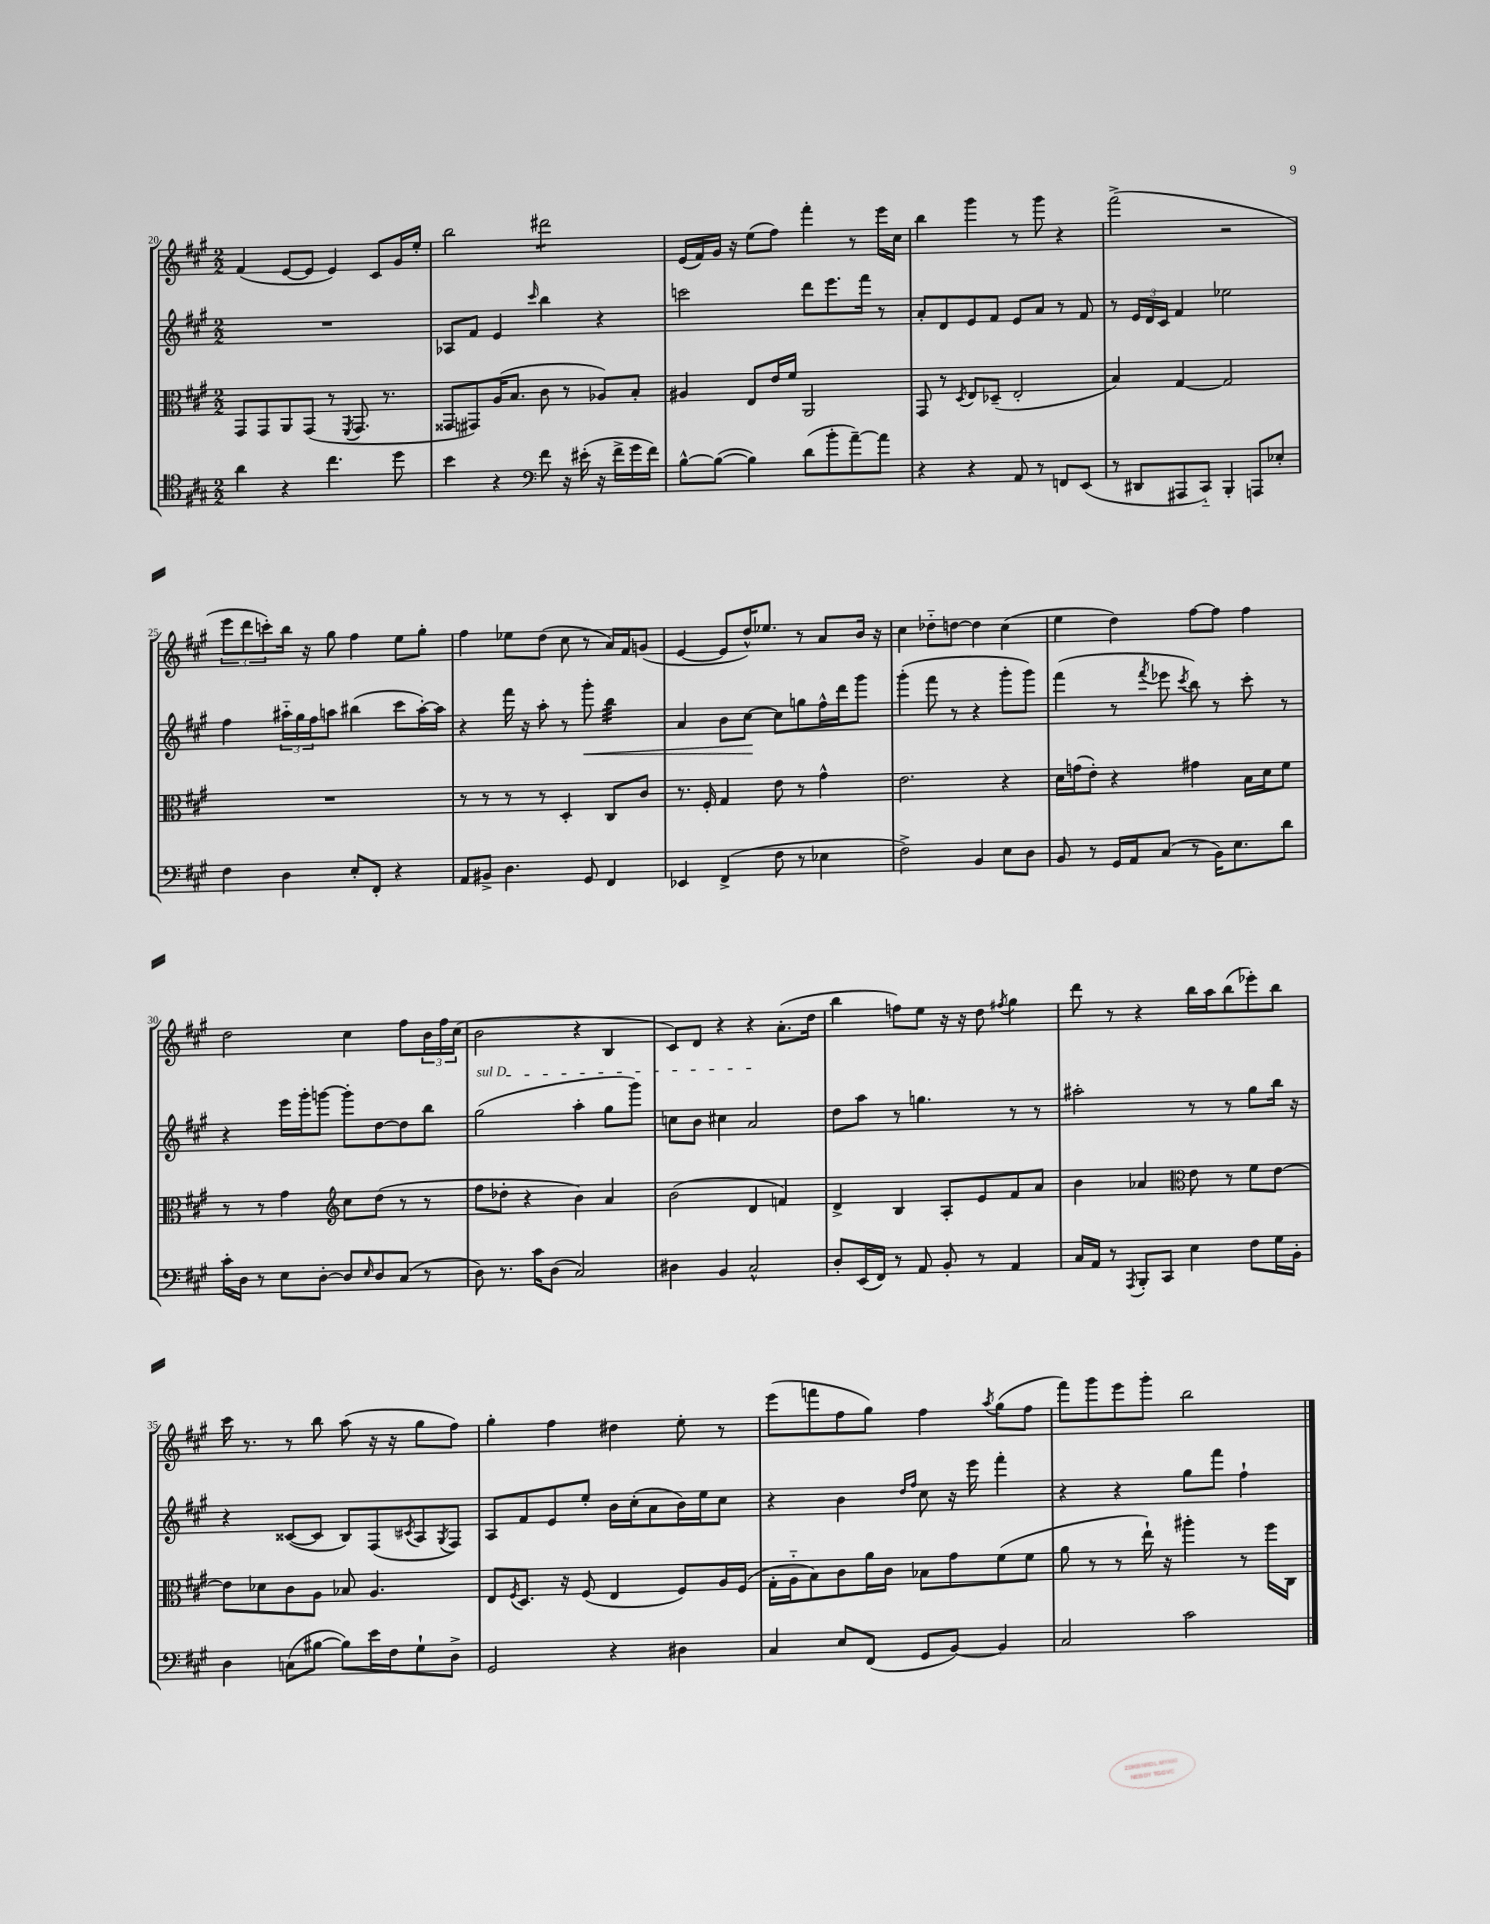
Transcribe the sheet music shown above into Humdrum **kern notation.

**kern	**kern	**kern	**kern
*staff4	*staff3	*staff2	*staff1
*clefC4	*clefC3	*clefG2	*clefG2
*k[f#c#g#]	*k[f#c#g#]	*k[f#c#g#]	*k[f#c#g#]
*M2/2	*M2/2	*M2/2	*M2/2
4a\	8GG#/L	1r	(4f#/
.	8GG#/	.	.
4r	8AA/	.	[8e/L
.	(8GG#/J	.	8e/]J
4.cc#\	8r	.	4e/)
.	8qFF#/	.	.
.	8.GG#/	.	.
.	.	.	8c#/L
.	8.r	.	.
8dd\	.	.	16g#/L
.	.	.	16ee'/JJ
=	=	=	=
4b\	8GG##/L	8A-/L	2bb\
.	8GG#/)	8f#/J	.
4r	(16A/K	4e/	.
.	8.B/J	.	.
*clefF4	*	*	*
.	.	16qqccc#/	.
8f#\	8c#\	4bb\	2ddd#\
16r	8r	.	.
(16e#'\	.	.	.
16r	8A-/L)	4r	.
16f#^\LL	.	.	.
16g#\	8B'/J	.	.
16f#\JJ)	.	.	.
=	=	=	=
[8B^^\L	4A#/	2ccc\	(16e/LL
.	.	.	16f#/)
(8B\_J	.	.	16g#/JJ
.	.	.	16r
4B\])	8E/L	.	(8ee\L
.	16e/L	.	8ff#\J)
.	16f#/JJ	.	.
(8d\L	2AA/	8ddd\L	4fff#'\
8b'\	.	8.eee\	.
[8a~\)	.	.	8r
.	.	16fff#\Jk	.
8a\]J	.	8r	16eee\LL
.	.	.	16cc#\JJ
=	=	=	=
4r	8GG#/	8a'/L	4bb\
.	8r	8d/	.
.	8qD/	.	.
4r	8E/L	8e/	4ggg#\
.	(8D-~/J	8f#/J	.
8AA/	2E'/	8e/L	8r
8r	.	8a/J	8ggg#\
8FF/L	.	8r	4r
(8EE/J	.	8f#/	.
=	=	=	=
8r	4B/)	8r	(2fff#^\
8DD#/L	.	24e/LL	.
.	.	24d/	.
.	.	24c#/JJ	.
8AAA#/	[4G#/	4f#/	.
8CC#'~/J)	.	.	.
4BBB'/	2G#/]	2ee-\	2r
8AAA/L	.	.	.
8E-'/J	.	.	.
=	=	=	=
4F#\	1r	4ff#\	12eee\L
.	.	.	12ddd\
.	.	.	12ccc'\)
4D\	.	24aa#'~\LL	16bb\Jk
.	.	24gg#\	.
.	.	.	16r
.	.	24ff#\J	.
.	.	8aa\J	8gg#\
8E'/L	.	(4bb#\	4ff#\
8FF#'/J	.	.	.
4r	.	8ccc#\L	8ee\L
.	.	[16aa'\L)	8gg#'\J
.	.	16aa\]JJ	.
=	=	=	=
8AA/L	8r	4r	4ff#\
8BB#^/J	8r	.	.
4.D\	8r	16fff#\	8ee-\L
.	.	16r	.
.	8r	8aa'\	(8dd\J
.	4D'/	8r	8cc#\
8GG#/	.	8ggg#'\	8r
4FF#/	8C#/L	4bb\	16a/LL)
.	.	.	16f#/J
.	8c#/J	.	(8g/J
=	=	=	=
4EE-/	8.r	4a/	[4e/
.	16F#'/	.	.
(4FF#^/	4G#/	8b\L	8e/]L
.	.	[8cc#\J	16dd^^/K)
.	.	.	8.ee-/J
8F#\	8e\	8cc#\]L	.
8r	8r	8gg\	8r
4E-\	4g#^^\	16ff#^^\L	8a/L
.	.	16ddd\J	.
.	.	8ggg#\J	16b/Jk
.	.	.	16r
=	=	=	=
2F#^\)	2.e\	(4ggg#'\	4cc#\
.	.	8fff#\	8dd-'~\L
.	.	8r	[8dd\J
4BB/	.	4r	4dd\]
8E\L	4r	8ggg#'\L	(4cc#\
8D\J	.	8ggg#\J)	.
=	=	=	=
8BB/	16d\LL	(4fff#\	4ee\
.	(16g\J	.	.
8r	8e'\J)	.	.
16GG#/LL	4r	8r	4dd\)
16AA/J	.	.	.
.	.	8qfff#/	.
(8C#/J	.	8eee-\	.
.	.	8qccc#/	.
8r	4g#\	8bb\)	[8ff#\L
16BB\LK)	.	8r	8ff#\]J
8.E\	.	.	.
.	16B\LL	8ccc#'\	4ff#\
.	16d\J	.	.
8d\J	8f#\J	8r	.
=	=	=	=
16c#'\LL	8r	4r	2dd\
16D\JJ	.	.	.
8r	8r	.	.
8E\L	4g#\	16eee\LL	.
.	.	16ggg#'\J	.
[8D'\J	.	[8ggg\J	.
*	*clefG2	*	*
8D/]L	8cc#\L	8ggg'\]L	4cc#\
16qqE/	.	.	.
8D/	(8dd\J	[8dd\	.
(8C#/J	8r	8dd\]	8ff#\L
8r	8r	8bb\J	24b\L
.	.	.	24ff#\
.	.	.	(24cc#\JJ
=	=	=	=
8D\)	8ff#\L	(2gg#\	2b\
8.r	8dd-'\J	.	.
.	4r	.	.
16c#\LK	.	.	.
(8D\J	.	.	.
2C#/)	4b\)	4aa'\	4r
.	4a/	8gg#\L	4B/
.	.	8ggg#\J)	.
=	=	=	=
4D#\	(2b\	8cc\L	8c#/L)
.	.	8b\J	8d/J
4BB/	.	4cc#\	4r
2C#^^/	4d/	2a/	4r
.	4f/)	.	(8.a'\L
.	.	.	16dd\Jk
=	=	=	=
8D'/L	4d^/	8dd\L	4bb\
(16EE/L	.	8aa\J	.
16FF#/JJ)	.	.	.
8r	4B/	8r	8ff\L)
8AA/	.	4.gg\	8ee\J
8BB'/	8A'/L	.	16r
.	.	.	16r
8r	8e/	.	8dd\
.	.	.	8qff#/
4AA/	8f#/	8r	4gg#\
.	8a/J	8r	.
=	=	=	=
16C#/LL	4b\	2aa#'\	8ddd\
16AA/JJ	.	.	.
8r	.	.	8r
8qAAA/	.	.	.
8BBB'/L	4a-/	.	4r
8CC#/J	.	.	.
*	*clefC3	*	*
4E\	8e\	8r	16bb\LL
.	.	.	16aa\J
.	8r	8r	(8bb\
8F#\L	8f#\L	8gg#\L	8eee-'\)
16G#\L	[8e\J	16bb\Jk	8bb\J
16BB'\JJ	.	16r	.
=	=	=	=
4D\	8e\]L	4r	16ccc#\
.	.	.	8.r
.	8d-\	.	.
(8C\L	8c#\	([8c##/L	8r
[8B#\J	8A\J	8c##/]J	8bb\
8B#\]L)	8B-/	8B/L)	(8aa\
16e\L	4.A/	(8F#/	16r
16F#\J	.	.	16r
.	.	8qc#/	.
8G#`\	.	8A/	8gg#\L
.	.	8qG#/	.
8D^\J	.	8F#/J)	8ff#\J)
=	=	=	=
2GG#/	8E/L	8A/L	4gg#'\
.	8qF#/	.	.
.	8.D/J	8f#/	.
.	.	8e/	4ff#\
.	16r	.	.
.	(8F#/	8ee'/J	.
4r	4E/	16b\LL	4dd#\
.	.	(16cc#'\J	.
.	.	8a\	.
4D#\	8F#/L)	16b\L)	8ee'\
.	.	16ee\J	.
.	16A/L	8cc#\J	8r
.	(16F#/JJ	.	.
=	=	=	=
4C#/	16G#'\LL	4r	(8eee\L
.	16A'~\J	.	.
.	8B\)	.	8fff\
8E/L	8c#\	4b\	8ff#\
(8FF#/J	16a\L	.	8gg#\J)
.	16c#\JJ	.	.
.	.	16qqdd/LL	.
.	.	16qqff#/JJ	.
8GG#/L	8B-\L	8cc#\	4ff#\
[8BB/J)	8g#\	16r	.
.	.	16eee\	.
.	.	.	8qaa/
4BB/]	(8f#\	4fff#'\	(8gg#\L
.	8f#\J	.	8ff#\J
=	=	=	=
2C#/	8a\	4r	8fff#\L)
.	8r	.	8ggg#\
.	8r	4r	8eee\
.	16ee`\)	.	8ggg#'\J
.	16r	.	.
2c#\	4aa#'\	8gg#\L	2bb\
.	.	8fff#\J	.
.	8r	4ff#`\	.
.	16ff#\LL	.	.
.	16C#\JJ	.	.
==	==	==	==
*-	*-	*-	*-
